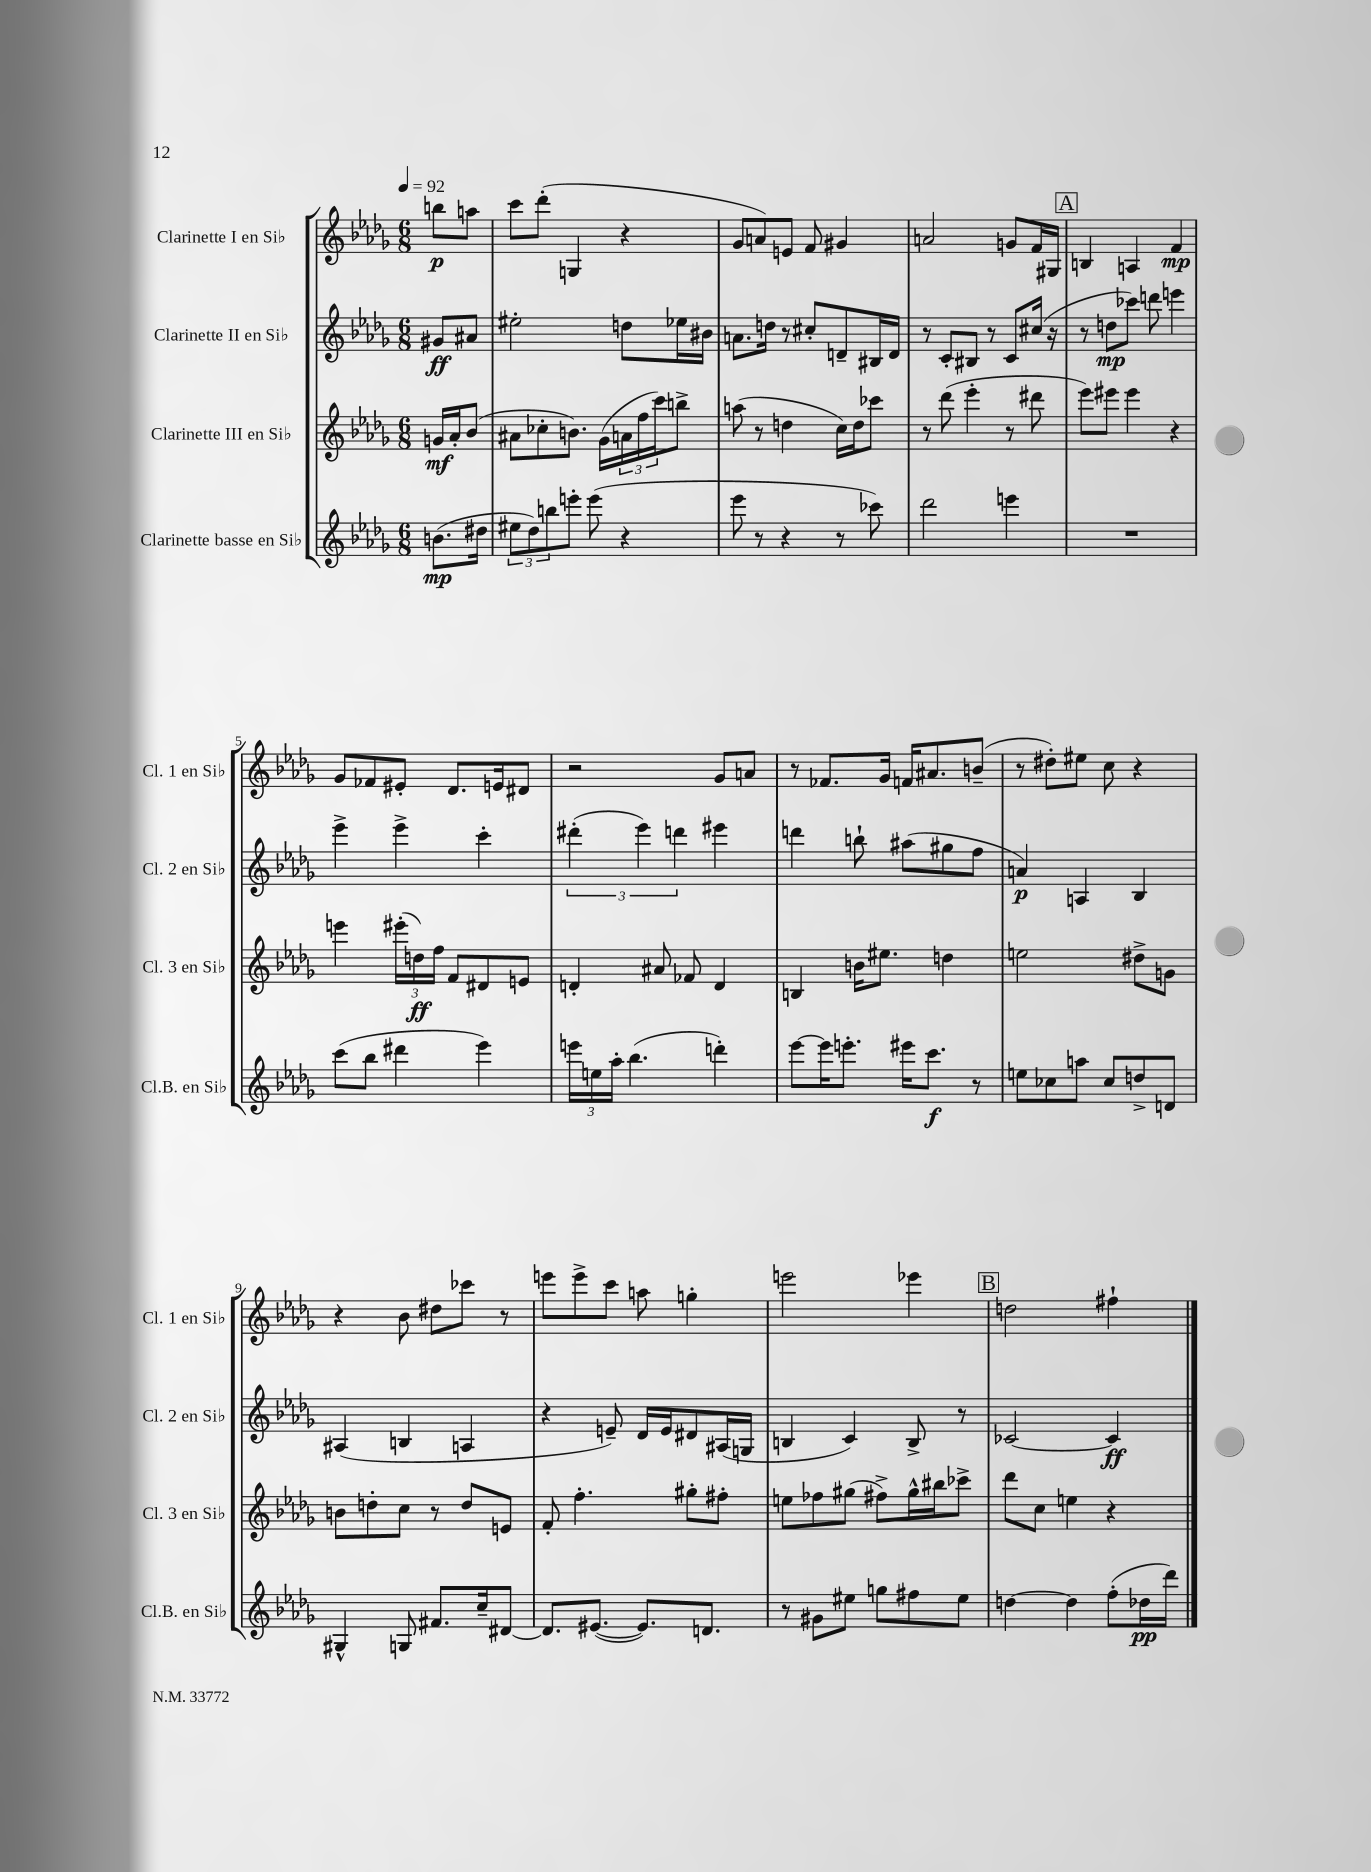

**kern	**kern	**kern	**kern
*staff4	*staff3	*staff2	*staff1
*clefG2	*clefG2	*clefG2	*clefG2
*k[b-e-a-d-g-]	*k[b-e-a-d-g-]	*k[b-e-a-d-g-]	*k[b-e-a-d-g-]
*M6/8	*M6/8	*M6/8	*M6/8
*MM92	*MM92	*MM92	*MM92
(8.b	16g	8g#	8bb
.	16a-'	.	.
.	(8b-	8a#	8aa
16dd#	.	.	.
=	=	=	=
12ee#	8a#	2ee#'	8ccc
12dd-)	.	.	.
.	8cc-'	.	(8ddd-'
12bb	.	.	.
8eee'	8.b)	.	4G
(8eee	.	.	.
.	(16g-	.	.
4r	24a	8dd	4r
.	24ff	.	.
.	24ccc)	.	.
.	8bb^	16ee-	.
.	.	16b#	.
=	=	=	=
8eee-	(8aa	8.a	8g-
8r	8r	.	8a)
.	.	16dd	.
4r	4dd	8r	8e
.	.	8cc#'	8f
8r	16cc)	8d~	4g#
.	16dd	.	.
8ccc-)	8ccc-	16B#	.
.	.	16d	.
=	=	=	=
2ddd-	8r	8r	2a
.	(8ddd-	8c'	.
.	4eee-'	8B#	.
.	.	8r	.
4eee	8r	8c	8g
.	8ddd#	(16cc#	16f
.	.	16r	16G#
=	=	=	=
2.r	8eee-)	8r	4B
.	8eee#	8dd	.
.	4eee#	8ccc-)	4A
.	.	8ddd	.
.	4r	4eee	4f
=	=	=	=
(8ccc	4eee	4eee-^	8g-
8bb-	.	.	8f-
4ddd#	(24eee#'	4eee-^	8e#'
.	24dd)	.	.
.	24ff	.	.
.	8f	.	8.d-
4eee-)	8d#	4ccc'	.
.	.	.	16e
.	8e	.	8d#
=	=	=	=
24eee	4d'	(6ddd#'	2r
24ee	.	.	.
24aa-'	.	.	.
(4.bb-	.	.	.
.	.	6eee-)	.
.	8a#	.	.
.	.	6ddd	.
.	8f-	.	.
4ddd')	4d	4eee#	8g-
.	.	.	8a
=	=	=	=
[8eee-	4B	4ddd	8r
16eee-]	.	.	8.f-
8.eee'	.	.	.
.	16b	8bb`	.
.	8.ee#	.	16g-
16eee#	.	(8aa#	16f
8.ccc	.	.	8.a#
.	4dd	8gg#	.
8r	.	8ff	(8b~
=	=	=	=
8ee	2ee	4a)	8r
8cc-	.	.	8dd#')
8aa	.	4A	8ee#
8cc-	.	.	8cc
8dd^	8dd#^	4B-	4r
8d	8g	.	.
=	=	=	=
4G#^^	8b	(4A#	4r
.	8dd'	.	.
8G	8cc	4B	8b-
8.f#	8r	.	8dd#
.	8dd	4A	8ccc-
16cc~	.	.	.
[8d#	8e	.	8r
=	=	=	=
8.d#]	8f'	4r	8eee
.	4.ff'	.	8eee^
([8.e#	.	.	.
.	.	8e~)	8ccc
8.e#])	.	16d-	8aa
.	.	16e	.
.	8gg#'	8d#	4gg'
8.d	.	.	.
.	8ff#'	(16A#	.
.	.	16G	.
=	=	=	=
8r	8ee	4B	2eee
8g#	8ff-	.	.
8ee#	(8gg#	4c)	.
8gg	8ff#^)	.	.
8ff#	16gg#^^	8B^	4eee-
.	16bb#	.	.
8ee#	8ccc-^	8r	.
=	=	=	=
[4dd	8ddd-	[2c-	2dd
.	8cc	.	.
4dd]	4ee	.	.
(8ff'	4r	4c-]	4ff#`
16dd-	.	.	.
16ddd-)	.	.	.
==	==	==	==
*-	*-	*-	*-
